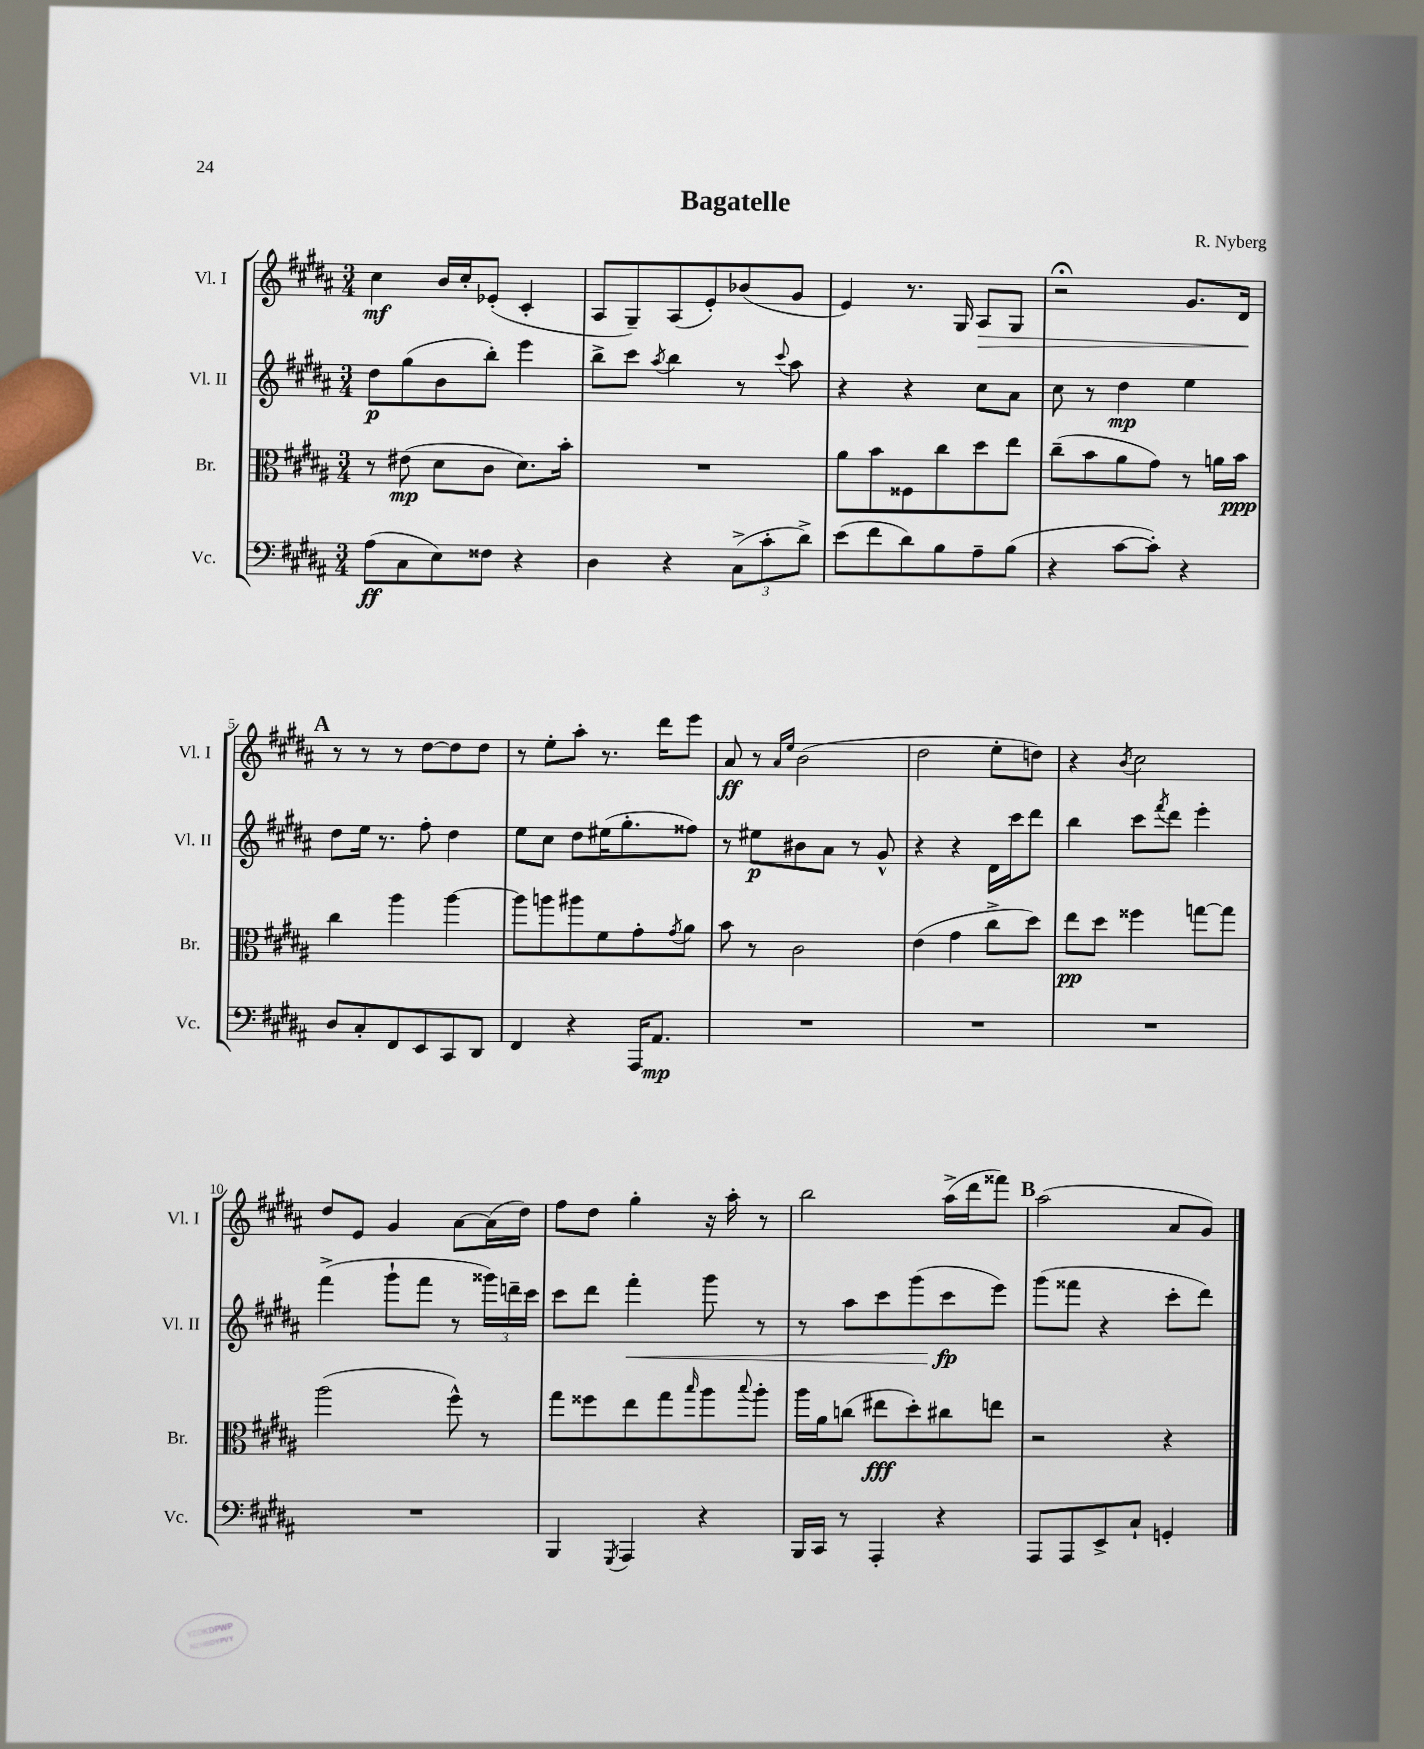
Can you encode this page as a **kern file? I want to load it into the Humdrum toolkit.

**kern	**kern	**kern	**kern
*staff4	*staff3	*staff2	*staff1
*clefF4	*clefC3	*clefG2	*clefG2
*k[f#c#g#d#a#]	*k[f#c#g#d#a#]	*k[f#c#g#d#a#]	*k[f#c#g#d#a#]
*M3/4	*M3/4	*M3/4	*M3/4
(8A#	8r	8dd#	4cc#
8C#	(8e#	(8gg#	.
8E)	8d#	8b	16b
.	.	.	16cc#'
8F##	8c#	8bb')	(8e-'
4r	8.d#)	4eee	4c#'
.	16b'	.	.
=	=	=	=
4D#	2.r	8bb^	8A#
.	.	8ccc#	8G#~)
.	.	8qaa#	.
4r	.	4bb	(8A#
.	.	.	8e')
(12C#^	.	8r	(8b-
12c#'	.	.	.
.	.	8qqccc#	.
.	.	8aa#	8g#
12d#^)	.	.	.
=	=	=	=
(8e	8a#	4r	4e)
8f#	8b	.	.
8d#)	8F##	4r	8.r
8B	8cc#	.	.
.	.	.	16G#
8A#~	8dd#	8cc#	8A#
(8B	8ee	8a#	8G#
=	=	=	=
4r	(8cc#~	8cc#	2r;
.	8b	8r	.
[8c#	8a#	4dd#	.
8c#'])	8g#)	.	.
4r	8r	4ee	8.g#
.	16a	.	.
.	16b	.	16d#
=	=	=	=
8D#	4cc#	8dd#	8r
8C#'	.	16ee	8r
.	.	8.r	.
8FF#	4aa#	.	8r
8EE	.	8ff#'	[8dd#
8CC#	[4aa#	4dd#	8dd#]
8DD#	.	.	8dd#
=	=	=	=
4FF#	8aa#]	8ee	8r
.	8aa	8cc#	8ee'
4r	8aa#	8dd#	8aa#'
.	8f#	(16ee#	8.r
.	.	8.gg#'	.
16AAA#	8g#'	.	.
8.AA#	.	.	16ddd#
.	8qg#	.	.
.	8a#	8ff##)	8eee
=	=	=	=
2.r	8b	8r	8a#
.	8r	8ee#	8r
.	.	.	16qqa#
.	.	.	16qqee
.	2c#	8b#	(2b
.	.	8a#	.
.	.	8r	.
.	.	8g#^^	.
=	=	=	=
2.r	(4e	4r	2dd#
.	4g#	4r	.
.	8cc#^	16d#	8ee'
.	.	16ccc#	.
.	8dd#)	8ddd#	8dd)
=	=	=	=
2.r	8ee	4bb	4r
.	8dd#	.	.
.	.	.	8qb
.	4ff##	8ccc#	2cc#
.	.	8qfff#	.
.	.	8ddd#	.
.	[8gg	4eee'	.
.	8gg]	.	.
=	=	=	=
2.r	(2aa#	(4fff#^	8dd#
.	.	.	8e
.	.	8ggg#`	4g#
.	.	8fff#	.
.	8ff#^^)	8r	[8a#
.	8r	24ggg##)	(16a#]
.	.	24ddd~	.
.	.	.	16dd#)
.	.	24ccc#	.
=	=	=	=
4BBB	8gg#	8ccc#	8ff#
.	8ff##	8ddd#	8dd#
8qGGG#	.	.	.
4AAA#	8ee	4fff#'	4gg#'
.	8gg#	.	.
.	16qqbb	.	.
4r	8aa#	8ggg#	16r
.	.	.	16aa#'
.	8qqbb	.	.
.	8aa#'	8r	8r
=	=	=	=
16BBB	16aa#	8r	2bb
16CC#	16a#	.	.
8r	(8cc	8aa#	.
4AAA#'	8ee#	8ccc#	.
.	8dd#')	(8ggg#	.
4r	8cc#	8ccc#	(16aa#^
.	.	.	16ddd#
.	8ee	8eee)	8fff##)
=	=	=	=
8AAA#	2r	(8ggg#	(2aa#
8AAA#	.	8fff##	.
8EE^	.	4r	.
8C#`	.	.	.
4GG'	4r	8ccc#'	8a#
.	.	8ddd#)	8g#)
==	==	==	==
*-	*-	*-	*-
